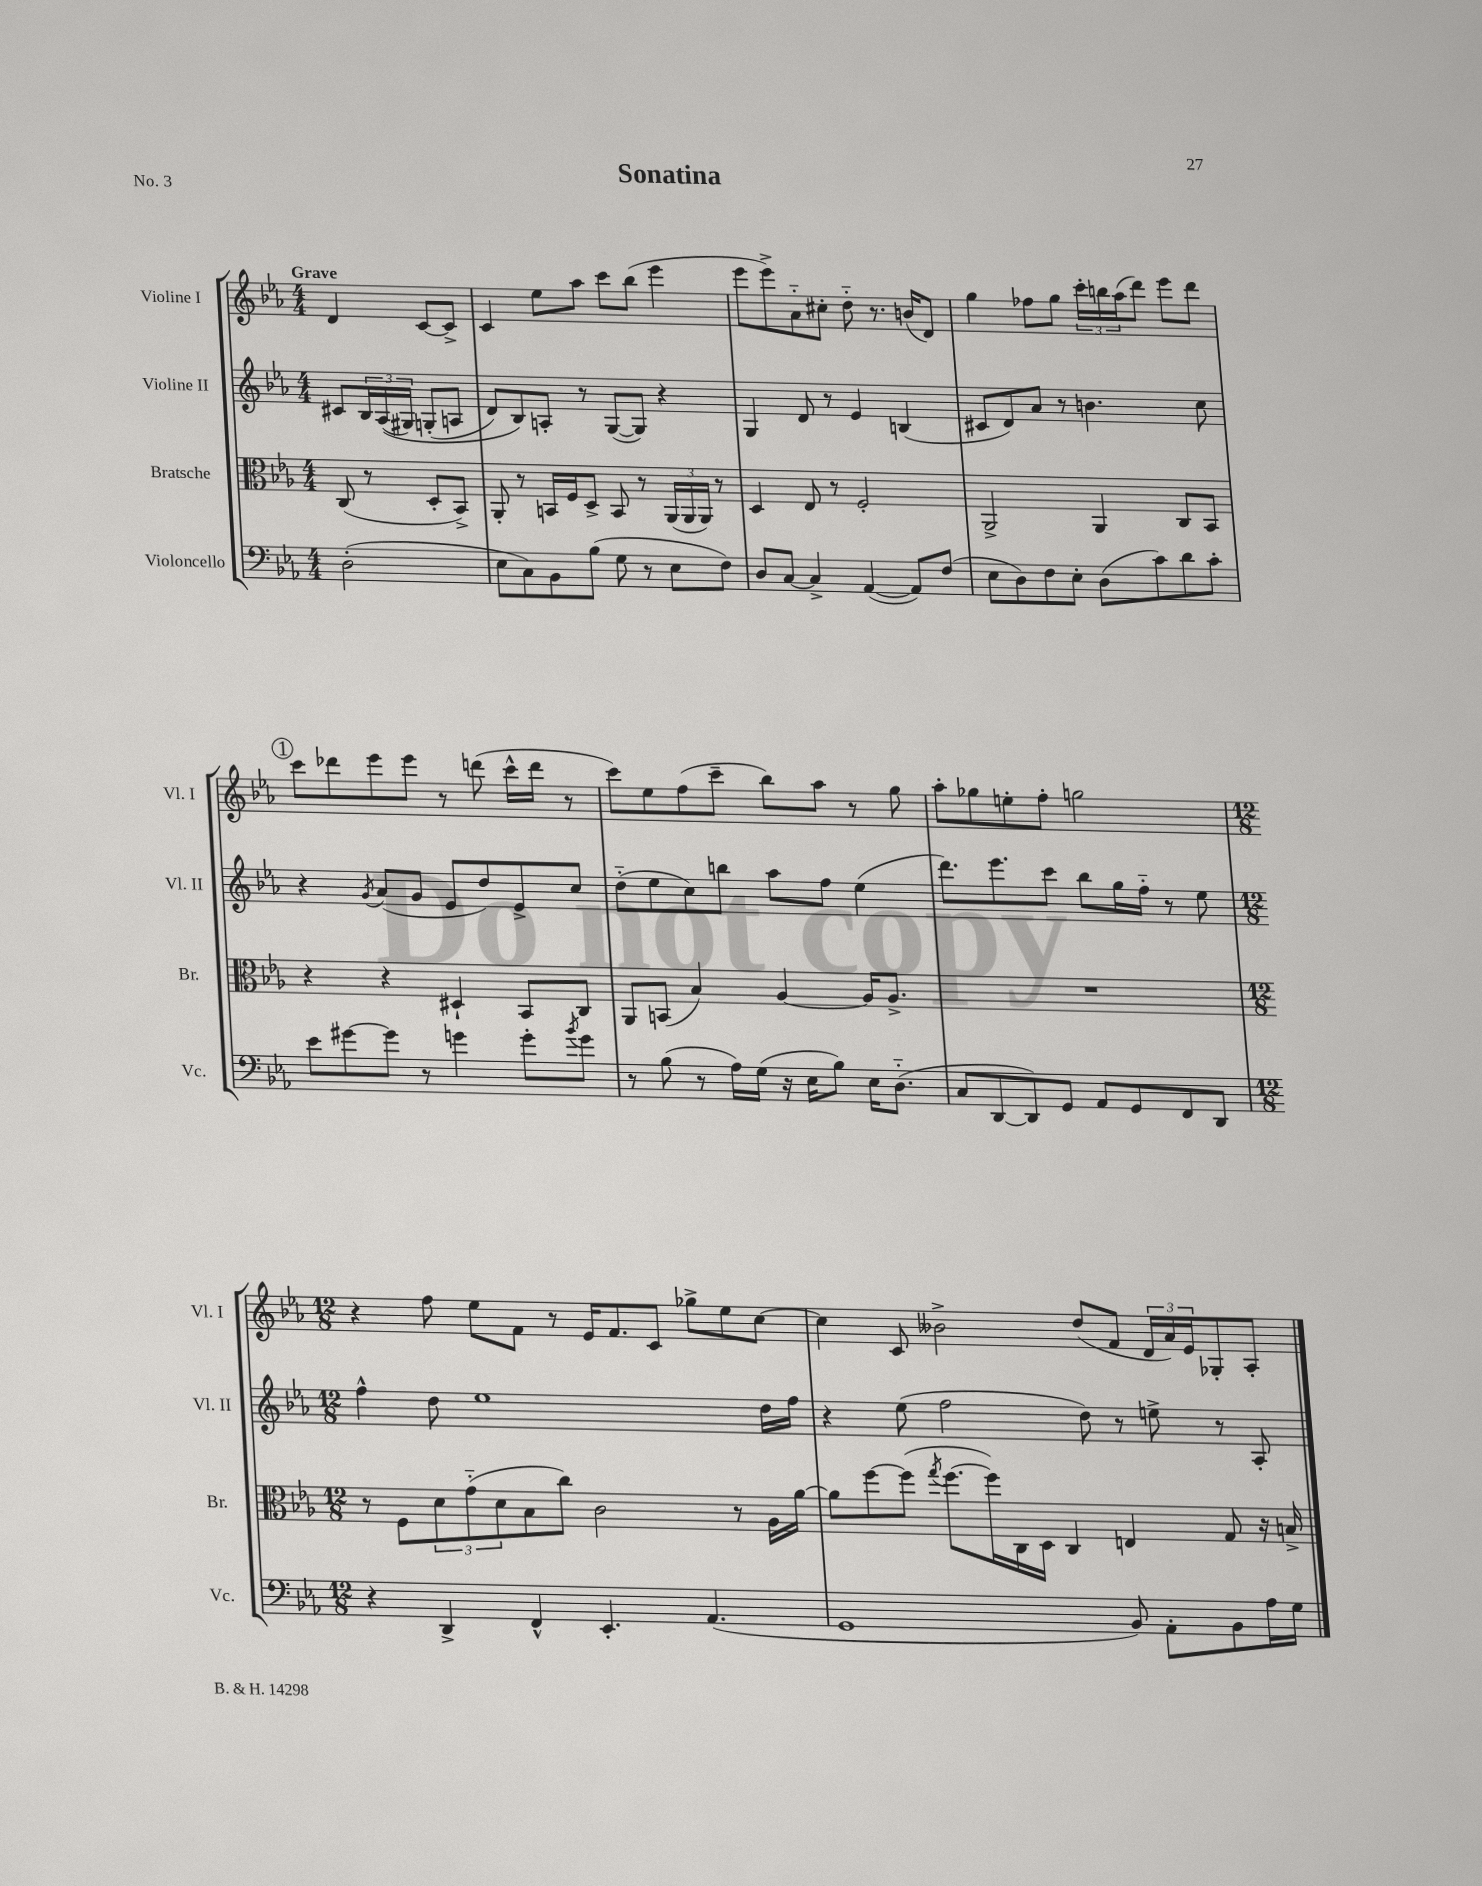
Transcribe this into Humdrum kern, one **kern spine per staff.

**kern	**kern	**kern	**kern
*part4	*part3	*part2	*part1
*staff4	*staff3	*staff2	*staff1
*I"Violoncello	*I"Bratsche	*I"Violine II	*I"Violine I
*I'Vc.	*I'Br.	*I'Vl. II	*I'Vl. I
*clefF4	*clefC3	*clefG2	*clefG2
*k[b-e-a-]	*k[b-e-a-]	*k[b-e-a-]	*k[b-e-a-]
*M4/4	*M4/4	*M4/4	*M4/4
=	=	=	=
!	!	!	!LO:TX:a:B:t=Grave
(2D'\	(8C/	8c#X/L	4d/
.	8r	24B-/L	.
.	.	((24A-/	.
.	.	24G#X/JJ)	.
.	8D'/L	(8Gn'/L	[8c/L
.	8BB-^/J)	8An/J	8c^/J]
=1	=1	=1	=1
8E-\L	8AA-'/	8d/L)	4c/
8C\)	8r	8B-/)	.
8BB-\	16BBn/LL	8An'/J	8ee-\L
.	16F/J	.	.
(8B-\J	8D^/J	8r	8aa-\J
8G\	8BB/	([8G/L	8ccc\L
8r	8r	8G/J])	(8bb-\J
8E-\L	(24AA-/LL	4r	4eee-\
.	24AA-/	.	.
.	24AA-/JJ)	.	.
8F\J)	8r	.	.
=2	=2	=2	=2
8D/L	4D/	4G/	8eee-\L
[8C/J	.	.	8eee-^\)
4C^/]	8E-/	8d/	8a-\
.	8r	8r	8cc#X'\J
([4AA-/	2F'/	4e-/	8dd\
.	.	.	8.r
8AA-/L])	.	(4Bn/	.
.	.	.	(16bn/KL
(8F/J	.	.	8d/J)
=3	=3	=3	=3
8E-\L	2AA-^/	8c#X/L	4gg\
8D\)	.	8d/)	.
8F\	.	8a-/J	8ff-X\L
8E-'\J	.	8r	8gg\J
(8D\L	4AA-/	4.bn\	24ccc'\LL
.	.	.	24bbn\
.	.	.	(24aa-\J
8c\)	.	.	8ddd\J)
8d\	8C/L	.	8eee-\L
8c'\J	8BB-/J	8cc\	8ddd\J
!!LO:LB:g=z
!!LO:REH:place=s1:t=1
=4	=4	=4	=4
8e-\L	4r	4r	8ccc\L
[8g#X\	.	.	8ddd-X\
.	.	8qg/	.
8g#\J]	4r	(8a-/L	8eee-\
8r	.	8g/J	8eee-\J
4gn\	4D#X`/	8e-/L	8r
.	.	8dd/)	(8dddn\
8g'\L	8BB-/L	8e-^/	16ccc^^\LL
.	.	.	16ddd\JJ
8qb-/	.	.	.
8g\J	8C/J	8cc/J	8r
=5	=5	=5	=5
8r	8AA-/L	(8dd\L	8ccc\L)
(8B-\	(8BBn/J	8ee-\	8ee-\
8r	4B-/)	8cc\)	(8ff\
16A-\LL)	.	8bbn\J	8ccc~\J
(16G\JJ	.	.	.
16r	[4A-/	8aa-\L	8bb-\L)
16E-\KL	.	.	.
8B-\J)	.	8ff\J	8aa-\J
16E-\KL	16A-/KL]	(4ee-\	8r
(8.D\J	8.A-^/J	.	.
.	.	.	8gg\
=6	=6	=6	=6
8C/L	1r	8.ddd\L)	8aa-'\L
[8DD/	.	.	8gg-X\
.	.	8.eee-\	.
8DD/])	.	.	8een'\
8GG/J	.	8ccc\J	8ff'\J
8AA-/L	.	8bb-\L	2ggn\
8GG/	.	16gg\L	.
.	.	16ff\JJ	.
8FF/	.	8r	.
8DD/J	.	8ee-\	.
!!LO:LB:g=z
=7	=7	=7	=7
*M12/8	*M12/8	*M12/8	*M12/8
4r	8r	4ff^^\	4r
.	8F\L	.	.
4DD^/	12d\	8dd\	8ff\
.	(12g\	.	.
.	.	1ee-	8ee-\L
.	12d\	.	.
4FF^^/	8B-\	.	8f\J
.	8cc\J)	.	8r
4.EE-'/	2c\	.	16e-/KL
.	.	.	8.f/
.	.	.	8c/J
(4.AA-/	.	.	8gg-X^\L
.	8r	.	8ee-\
.	16A-\LL	16dd\LL	[8cc\J
.	[16a-\JJ	16ff\JJ	.
=8	=8	=8	=8
1GG	8a-\L]	4r	4cc\]
.	[8ff\	.	.
.	(8ff\J]	(8ee-\	8c/
.	8qgg/	.	.
.	[8.ff\L	2ff\	2b--X^\
.	16ff\L])	.	.
.	16C\	.	.
.	16D\JJ	.	.
.	4C/	.	.
.	.	8dd\)	(8dd/L
8BB-/)	4En/	8r	8f/J
8AA-'\L	.	8een^\	24d/LL
.	.	.	24a-/)
.	.	.	24e-/J
8BB-\	8G/	8r	8G-X'/
16A-\L	16r	8A-'/	8A-'/J
16G\JJ	16Bn^/	.	.
==	==	==	==
*-	*-	*-	*-
